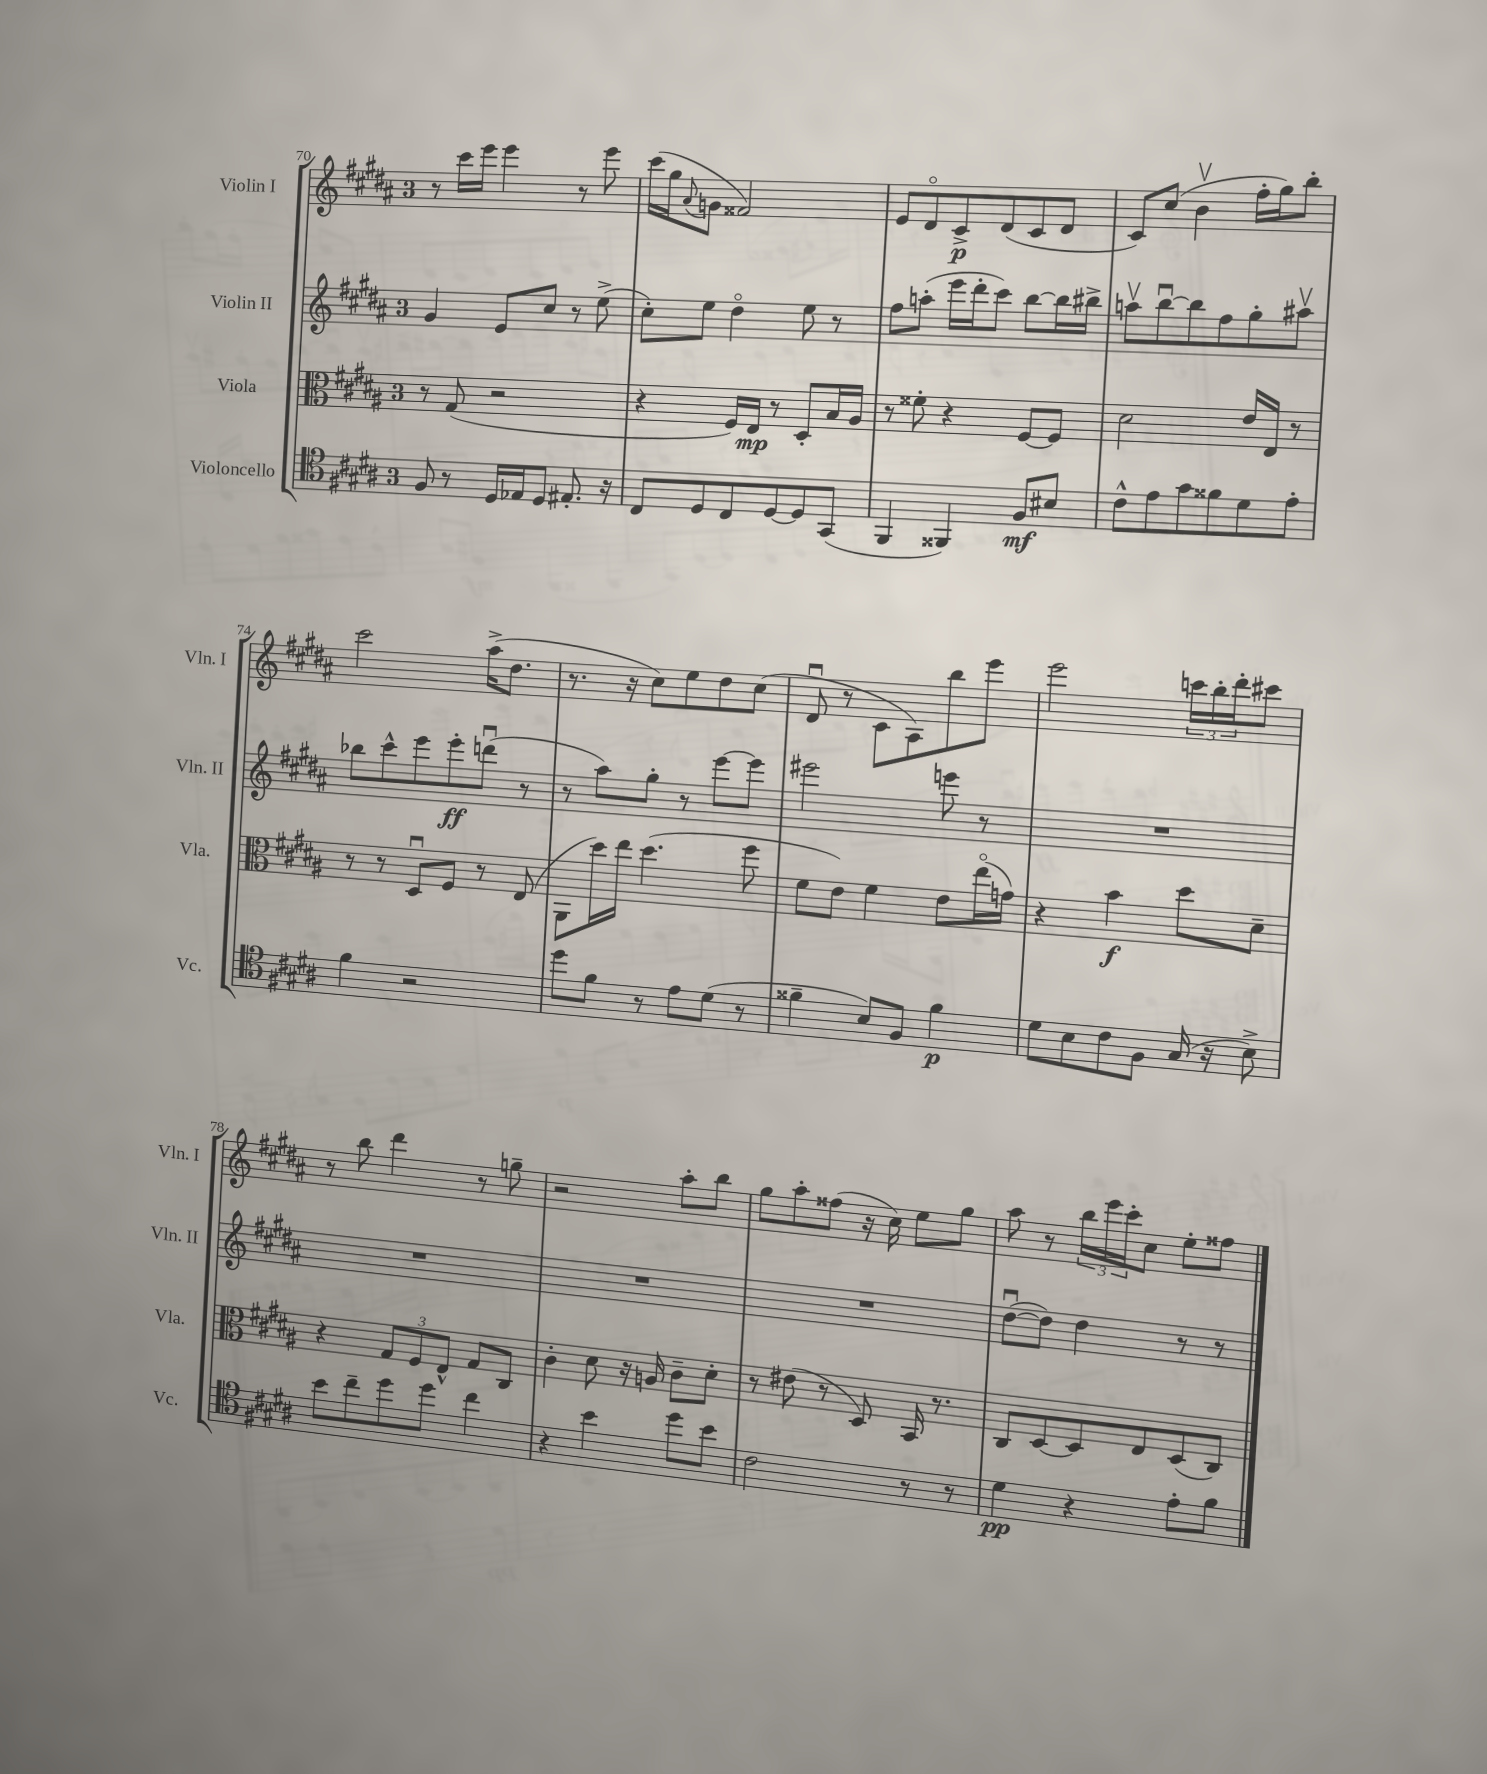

**kern	**dynam	**kern	**dynam	**kern	**dynam	**kern	**dynam
*part4	*part4	*part3	*part3	*part2	*part2	*part1	*part1
*staff4	*staff4	*staff3	*staff3	*staff2	*staff2	*staff1	*staff1
*I"Violoncello	*	*I"Viola	*	*I"Violin II	*	*I"Violin I	*
*I'Vc.	*	*I'Vla.	*	*I'Vln. II	*	*I'Vln. I	*
*clefC4	*	*clefC3	*	*clefG2	*	*clefG2	*
*k[f#c#g#d#a#]	*	*k[f#c#g#d#a#]	*	*k[f#c#g#d#a#]	*	*k[f#c#g#d#a#]	*
*M3/4	*	*M3/4	*	*M3/4	*	*M3/4	*
=70	=70	=70	=70	=70	=70	=70	=70
8F#/	.	8r	.	4g#/	.	8r	.
8r	.	(8G#/	.	.	.	16ccc#\LL	.
.	.	.	.	.	.	16eee\JJ	.
16D#/LL	.	2r	.	8e/L	.	4eee\	.
16E-X/J	.	.	.	.	.	.	.
8D#/J	.	.	.	8cc#/J	.	.	.
8.E#X'/	.	.	.	8r	.	8r	.
.	.	.	.	(8ee^\	.	8eee\	.
16r	.	.	.	.	.	.	.
=71	=71	=71	=71	=71	=71	=71	=71
8C#/L	.	4r	.	8cc#'\L)	.	(16ccc#\LL	.
.	.	.	.	.	.	16gg#\J	.
.	.	.	.	.	.	8qqa#/	.
8D#/	.	.	.	8ee\J	.	8gn\J	.
8C#/	.	16F#/LL)	.	4dd#\	.	2f##X/)	.
.	.	16E/JJ	mp	.	.	.	.
[8D#/	.	8r	.	.	.	.	.
8D#/]	.	8D#'/L	.	8ee\	.	.	.
(8GG#/J	.	16B/L	.	8r	.	.	.
.	.	16A#/JJ	.	.	.	.	.
=72	=72	=72	=72	=72	=72	=72	=72
4FF#/	.	8r	.	8ff#\L	.	8e/L	.
.	.	8f##X'\	.	(8aan'\J	.	8d#/	.
4FF##X/)	.	4r	.	16eee\LL	.	8c#^/	p
.	.	.	.	16ddd#'\J	.	.	.
.	.	.	.	8ccc#\J)	.	(8d#/	.
8F#/L	mf	[8F#/L	.	[8bb\L	.	8c#/	.
8B#X/J	.	8F#/J]	.	16bb\L]	.	8d#/J	.
.	.	.	.	16bb#X^\JJ	.	.	.
=73	=73	=73	=73	=73	=73	=73	=73
8c#^^\L	.	2d#\	.	8aanv\L	.	8c#/L)	.
8e\	.	.	.	[8bbu\	.	(8cc#/J	.
8g#\	.	.	.	8bb\]	.	4bv\	.
8f##X\	.	.	.	8ff#\	.	.	.
8d#\	.	16e/LL	.	8gg#'\	.	16ff#'\LL	.
.	.	16E/JJ	.	.	.	16gg#\J)	.
8e'\J	.	8r	.	8aa#Xv\J	.	8bb'\J	.
!!LO:LB:g=z
=74	=74	=74	=74	=74	=74	=74	=74
4f#\	.	8r	.	8bb-X\L	.	2ccc#\	.
.	.	8r	.	8ccc#^^\	.	.	.
2r	.	8D#u/L	.	8eee\	.	.	.
.	.	8F#/J	.	8eee'\	ff	.	.
.	.	8r	.	(8dddnu\J	.	(16aa#^\KL	.
.	.	.	.	.	.	8.dd#\J	.
.	.	(8E/	.	8r	.	.	.
=75	=75	=75	=75	=75	=75	=75	=75
8dd#\L	.	8AA#\L	.	8r	.	8.r	.
8f#\J	.	16dd#\L)	.	8aa#\L)	.	.	.
.	.	16ee\JJ	.	.	.	16r	.
8r	.	(4.dd#\	.	8gg#'\J	.	8cc#\L)	.
8e\L	.	.	.	8r	.	8ee\	.
(8d#\J	.	.	.	[8eee\L	.	8dd#\	.
8r	.	8ff#\	.	8eee\J]	.	(8cc#\J	.
=76	=76	=76	=76	=76	=76	=76	=76
4f##X~\	.	8f#\L	.	2eee#X\	.	8d#u/	.
.	.	8e\J)	.	.	.	8r	.
8B/L)	.	4f#\	.	.	.	8c#\L	.
8F#/J	.	.	.	.	.	8A#\)	.
4f##\	p	8e\L	.	8eeen\	.	8bb\	.
.	.	(16ee\L	.	8r	.	8eee\J	.
.	.	16gn\JJ)	.	.	.	.	.
=77	=77	=77	=77	=77	=77	=77	=77
8d#\L	.	4r	.	2.r	.	2eee\	.
8B\	.	.	.	.	.	.	.
8c#\	.	4b\	f	.	.	.	.
8F#\J	.	.	.	.	.	.	.
(16G#/	.	8dd#\L	.	.	.	24cccn\LL	.
.	.	.	.	.	.	24bb'\	.
16r	.	.	.	.	.	.	.
.	.	.	.	.	.	24ddd#'\J	.
8B^\)	.	8d#~\J	.	.	.	8ccc#X\J	.
!!LO:LB:g=z
=78	=78	=78	=78	=78	=78	=78	=78
8b\L	.	4r	.	2.r	.	8r	.
8cc#~\	.	.	.	.	.	8bb\	.
8dd#\	.	12G#/L	.	.	.	4ddd#\	.
.	.	12F#/	.	.	.	.	.
8dd#\J	.	.	.	.	.	.	.
.	.	12E^^/J	.	.	.	.	.
4cc#\	.	8G#/L	.	.	.	8r	.
.	.	8C#/J	.	.	.	8ggn~\	.
=79	=79	=79	=79	=79	=79	=79	=79
4r	.	4c#'\	.	2.r	.	2r	.
4b\	.	8d#\	.	.	.	.	.
.	.	16r	.	.	.	.	.
.	.	16An/	.	.	.	.	.
8dd#\L	.	8c#~\L	.	.	.	8aa#'\L	.
8b\J	.	8d#'\J	.	.	.	8bb\J	.
=80	=80	=80	=80	=80	=80	=80	=80
2c#\	.	8r	.	2.r	.	8gg#\L	.
.	.	(8e#X\	.	.	.	8aa#'\	.
.	.	8r	.	.	.	(8ff##X\J	.
.	.	8D#/)	.	.	.	16r	.
.	.	.	.	.	.	16cc#\)	.
8r	.	16BB/	.	.	.	8ee\L	.
.	.	8.r	.	.	.	.	.
8r	.	.	.	.	.	8gg#\J	.
=81	=81	=81	=81	=81	=81	=81	=81
4d#\	pp	8C#/L	.	([8dd#u\L	.	8aa#\	.
.	.	[8D#/	.	8dd#\J])	.	8r	.
4r	.	8D#/]	.	4dd#\	.	24bb\LL	.
.	.	.	.	.	.	24eee\	.
.	.	.	.	.	.	24ccc#'\J	.
.	.	8E/	.	.	.	8cc#\J	.
8e'\L	.	(8D#/	.	8r	.	8ee'\L	.
8f#\J	.	8C#/J)	.	8r	.	8ff##X\J	.
==	==	==	==	==	==	==	==
*-	*-	*-	*-	*-	*-	*-	*-
